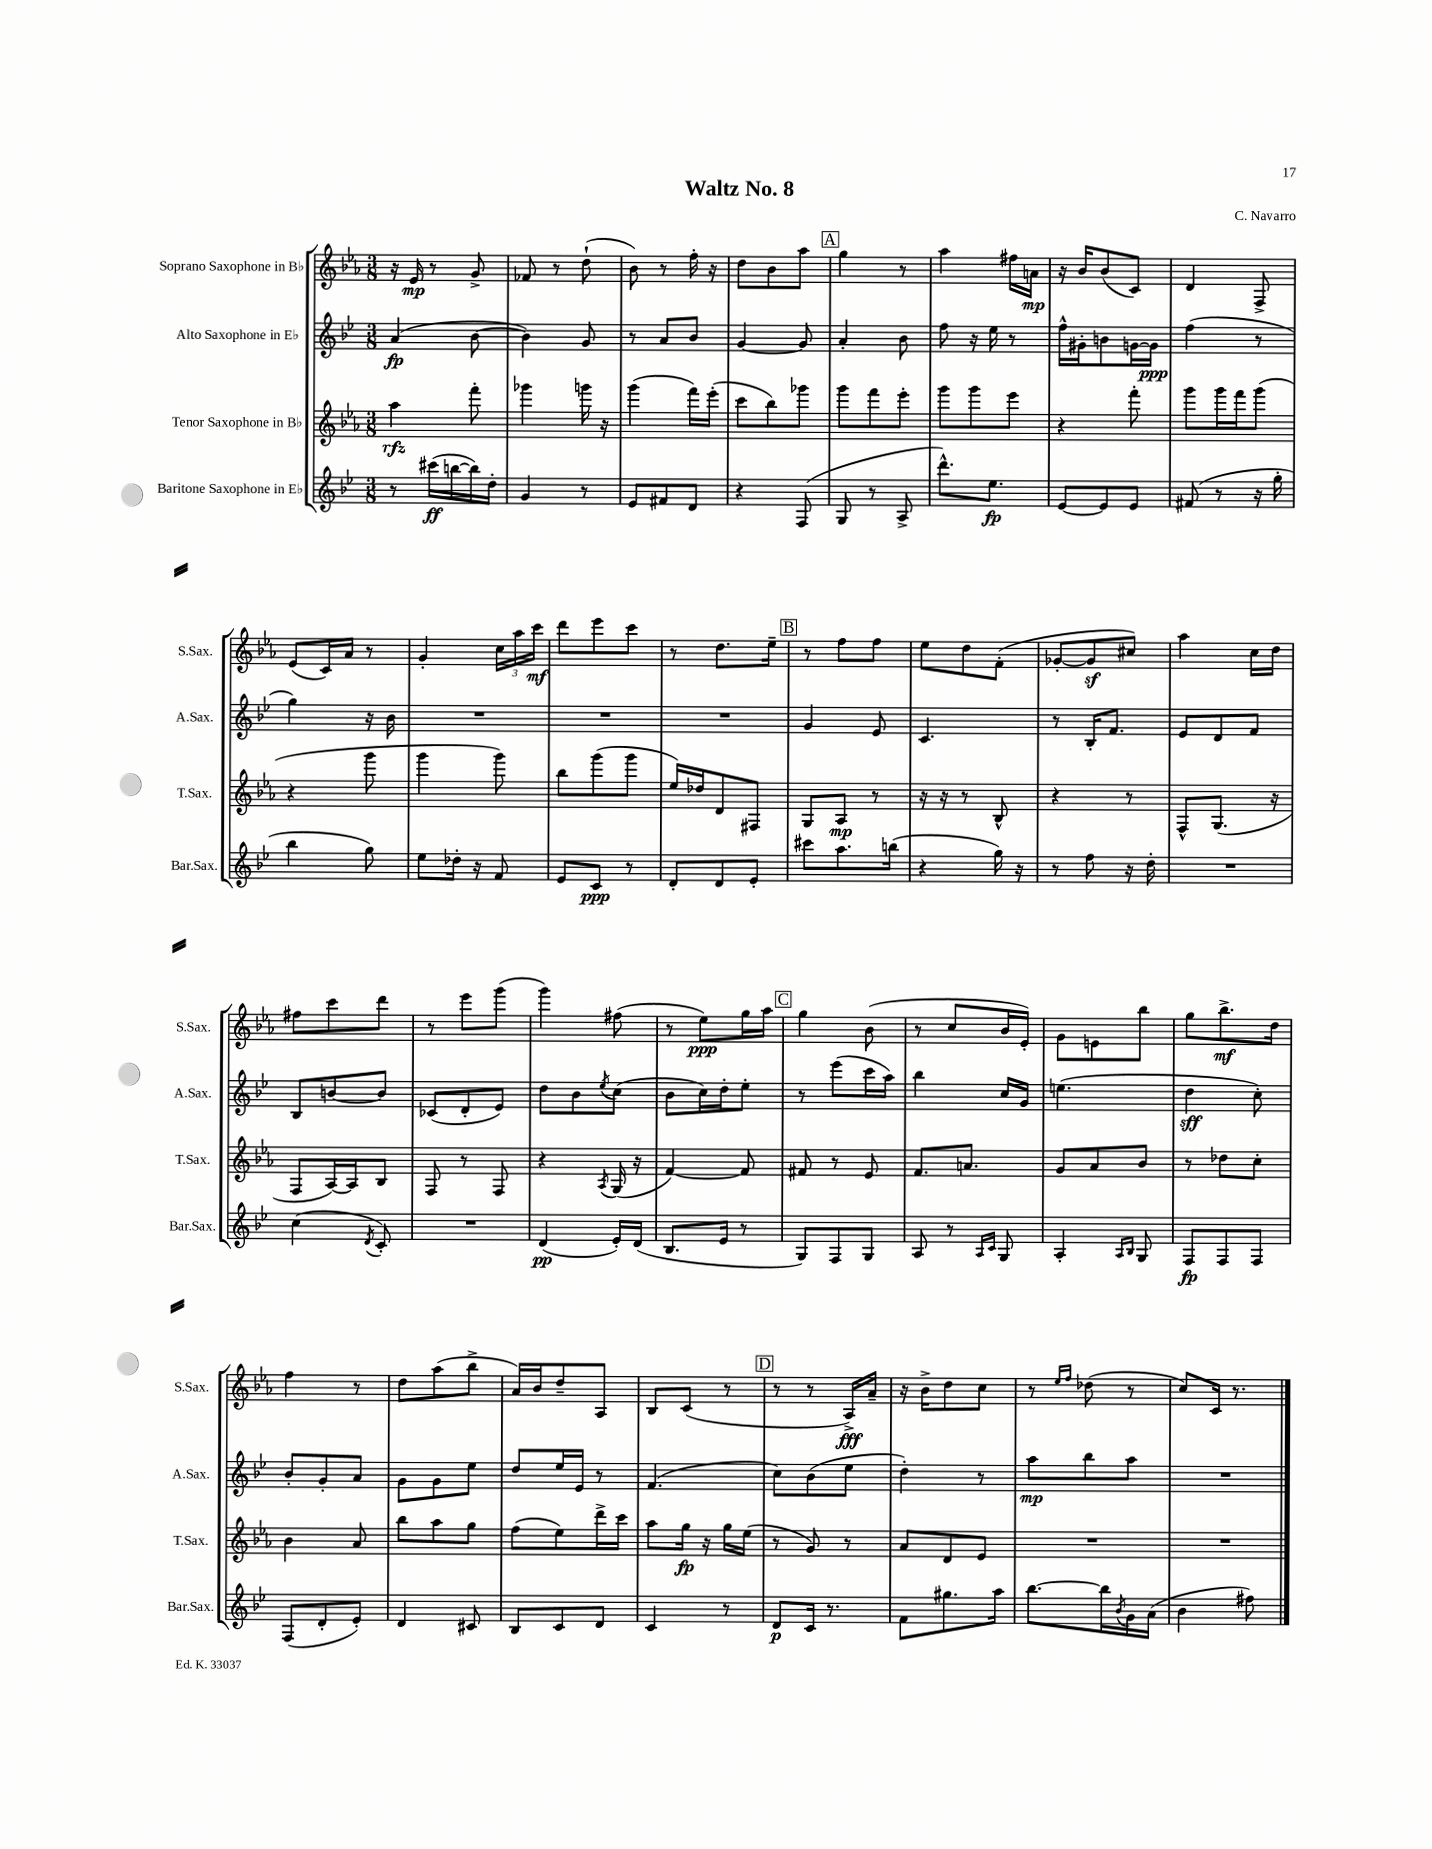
\header { title = "Waltz No. 8" composer = "C. Navarro" }
<<
\new StaffGroup <<
\new Staff = "s0" \with { instrumentName = "Soprano Saxophone in Bb" shortInstrumentName = "S.Sax." } {
    \clef treble \key ees \major \numericTimeSignature \time 3/8
    r16 ees'16\mp r8 g'8-> |
    fes'8 r8 d''8-!( |
    bes'8) r8 f''16-. r16 |
    d''8 bes'8 aes''8 |
    \mark \markup { \box "A" } g''4 r8 |
    aes''4 fis''16 a'16\mp |
    r16 bes'16 bes'8( c'8) |
    d'4 f8-> |
    ees'8( c'16) aes'16 r8 |
    g'4-. \tuplet 3/2 { c''16 aes''16 c'''16\mf } |
    d'''8 ees'''8 c'''8 |
    r8 d''8. ees''16-- |
    \mark \markup { \box "B" } r8 f''8 f''8 |
    ees''8 d''8 f'8-.( |
    ges'8~-. ges'8\sf cis''8) |
    aes''4 c''16 d''16 |
    fis''8 c'''8 d'''8 |
    r8 ees'''8 g'''8( |
    g'''4) fis''8( |
    r8 ees''8\ppp) g''16 aes''16 |
    \mark \markup { \box "C" } g''4 bes'8( |
    r8 c''8 bes'16 ees'16-.) |
    g'8 e'8 bes''8 |
    g''8 bes''8.->\mf d''16 |
    f''4 r8 |
    d''8 aes''8( bes''8-> |
    aes'16) bes'16 d''8-- aes8 |
    bes8 c'8( r8 |
    \mark \markup { \box "D" } r8 r8 aes16->\fff) aes'16-- |
    r16 bes'16-> d''8 c''8 |
    r8 \grace { ees''16 f''16 } des''8( r8 |
    c''8) c'16 r8. \bar "|." |
}
\new Staff = "s1" \with { instrumentName = "Alto Saxophone in Eb" shortInstrumentName = "A.Sax." } {
    \clef treble \key bes \major \numericTimeSignature \time 3/8
    a'4\fp( bes'8~ |
    bes'4) g'8 |
    r8 a'8 bes'8 |
    g'4~ g'8 |
    \mark \markup { \box "A" } a'4-. bes'8 |
    f''8 r16 ees''16 r8 |
    f''16-^ gis'16-. b'8 g'16~ g'16\ppp |
    f''4( r8 |
    g''4) r16 bes'16 |
    R4. |
    R4. |
    R4. |
    \mark \markup { \box "B" } g'4 ees'8 |
    c'4. |
    r8 bes16-. f'8. |
    ees'8 d'8 f'8 |
    bes8 b'8~ b'8 |
    ces'8( d'8-. ees'8) |
    d''8 bes'8 \acciaccatura { ees''8 } c''8( |
    bes'8 c''16) d''16-. ees''8-. |
    \mark \markup { \box "C" } r8 ees'''8( c'''16 a''16) |
    bes''4 c''16 g'16 |
    e''4.( |
    d''4\sff c''8-.) |
    bes'8-. g'8-. a'8 |
    g'8 g'8 ees''8 |
    d''8 ees''16 ees'16 r8 |
    f'4.( |
    \mark \markup { \box "D" } c''8) bes'8( ees''8 |
    d''4-.) r8 |
    a''8\mp bes''8 a''8 |
    R4. \bar "|." |
}
\new Staff = "s2" \with { instrumentName = "Tenor Saxophone in Bb" shortInstrumentName = "T.Sax." } {
    \clef treble \key ees \major \numericTimeSignature \time 3/8
    aes''4\rfz f'''8-. |
    ges'''4 g'''16 r16 |
    g'''4( f'''16) ees'''16-.( |
    c'''8 bes''8) ges'''8 |
    \mark \markup { \box "A" } g'''8 f'''8 ees'''8-. |
    g'''8 g'''8 ees'''8 |
    r4 f'''8-. |
    g'''8 g'''16 f'''16 g'''8( |
    r4 g'''8 |
    g'''4 g'''8) |
    bes''8 g'''8( g'''8 |
    ees''16) des''16 d'8 fis8 |
    \mark \markup { \box "B" } g8 aes8\mp r8 |
    r16 r16 r8 bes8-^ |
    r4 r8 |
    f8-^ g8.( r16 |
    f8 aes16~) aes16 bes8 |
    f8 r8 f8 |
    r4 \acciaccatura { aes8 } g16( r16 |
    f'4~) f'8 |
    \mark \markup { \box "C" } fis'8 r8 ees'8 |
    f'8. a'8. |
    g'8 aes'8 bes'8 |
    r8 des''8 c''8-. |
    bes'4 aes'8 |
    bes''8 aes''8 g''8 |
    f''8( ees''8) d'''16-> c'''16 |
    aes''8 g''16\fp r16 g''16 ees''16( |
    \mark \markup { \box "D" } r8 g'8) r8 |
    aes'8 d'8 ees'8 |
    R4. |
    R4. \bar "|." |
}
\new Staff = "s3" \with { instrumentName = "Baritone Saxophone in Eb" shortInstrumentName = "Bar.Sax." } {
    \clef treble \key bes \major \numericTimeSignature \time 3/8
    r8 cis'''16\ff( b''16~ b''16) d''16-. |
    g'4 r8 |
    ees'8 fis'8 d'8 |
    r4 f8( |
    \mark \markup { \box "A" } g8 r8 a8-> |
    d'''8.-^) ees''8.\fp |
    ees'8~ ees'8 ees'8 |
    fis'8( r8 r16 g''16-. |
    bes''4 g''8) |
    ees''8 des''16-. r16 f'8 |
    ees'8 c'8\ppp r8 |
    d'8-. d'8 ees'8-. |
    \mark \markup { \box "B" } cis'''8 a''8. b''16( |
    r4 g''16) r16 |
    r8 f''8 r16 d''16-. |
    R4. |
    c''4( \acciaccatura { d'8 } c'8-.) |
    R4. |
    d'4\pp( ees'16-.) d'16( |
    bes8. ees'16 r8 |
    \mark \markup { \box "C" } g8) f8 g8 |
    a8 r8 \grace { a16 c'16 } g8 |
    a4-. \grace { a16 bes16 } g8 |
    f8\fp f8 f8 |
    f8( d'8-. ees'8-.) |
    d'4 cis'8 |
    bes8 c'8 d'8 |
    c'4 r8 |
    \mark \markup { \box "D" } d'8\p c'16 r8. |
    f'8 gis''8. a''16 |
    bes''8.~ bes''16 \acciaccatura { bes'8 } g'16 a'16( |
    bes'4 fis''8) \bar "|." |
}
>>
>>
\layout { \context { \Score \remove "Bar_number_engraver" } }
